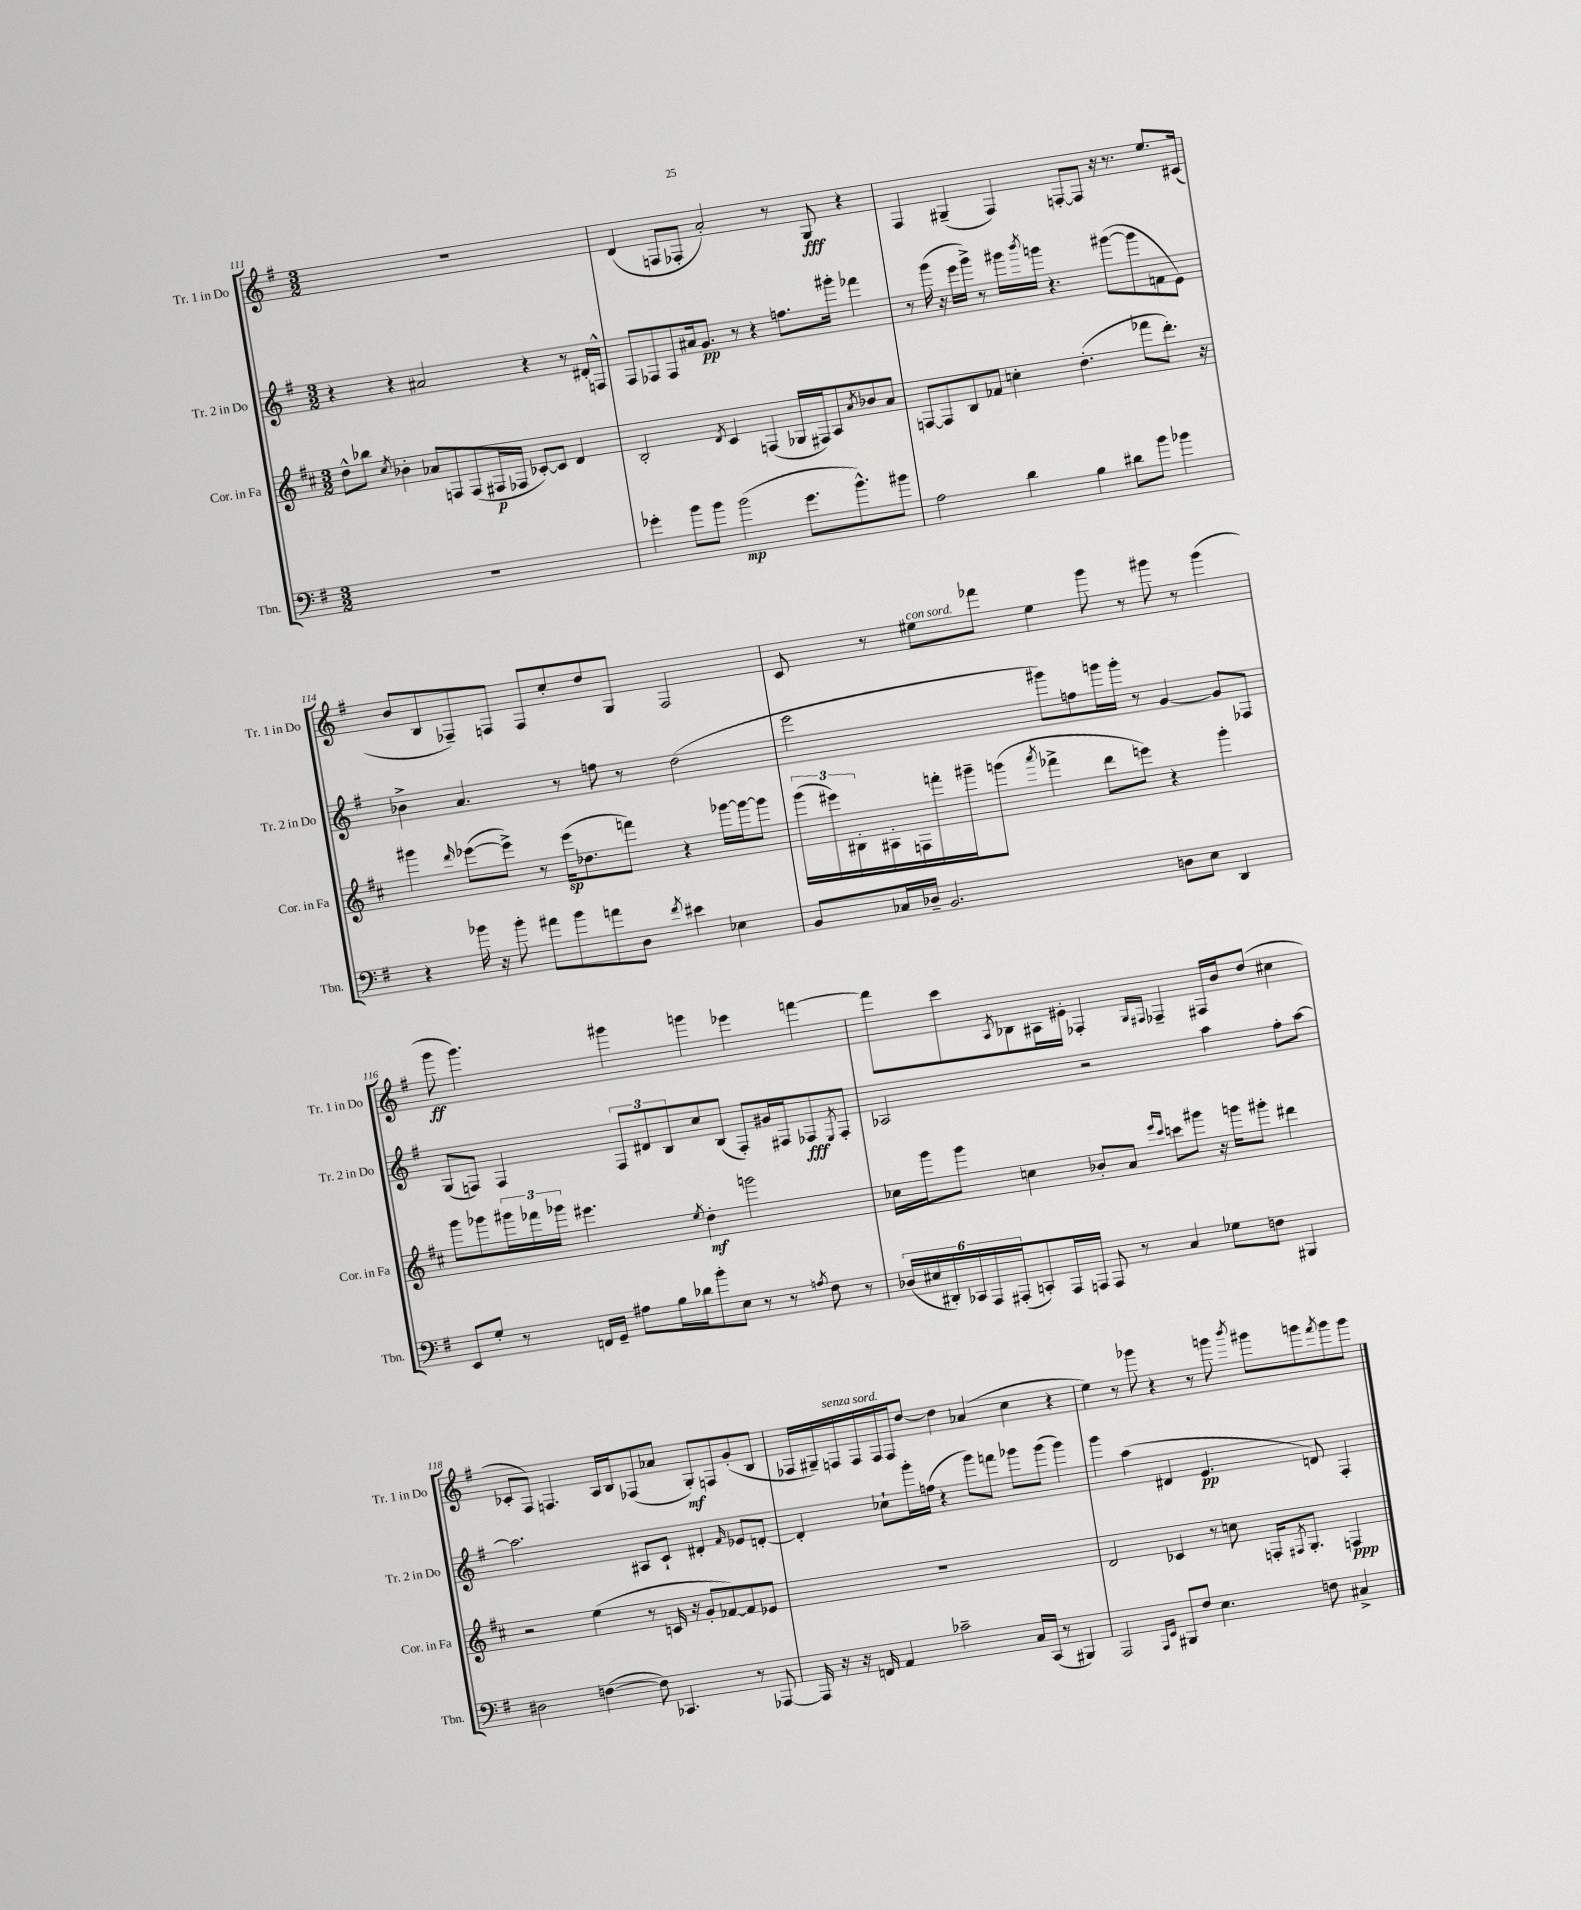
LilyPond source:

<<
\new StaffGroup <<
\new Staff = "s0" \with { instrumentName = "Tr. 1 in Do" shortInstrumentName = "Tr. 1 in Do" } {
    \clef treble \key g \major \numericTimeSignature \time 3/2
    R1. |
    d'4( f8 fes8-. a'2-.) r8 g8\fff r4 |
    fis4 gis4--( fis4) f8~-. f8 r16 r8. e''8. cis'16( |
    b'8 b8 fes8--) f8 f8 c''8-. d''8 g8 f2 |
    c'8 r8 eis''8^\markup { \italic "con sord." } fes'''8 eis''4 g'''8 r8 gis'''8 r8 gis'''4( |
    g'''8\ff g'''4.) gis'''4 g'''4 ees'''4 f'''4~ |
    f'''8 c'''8 \acciaccatura { a8 } bes8 ais16 eis'16-. fes4-. \grace { g16 fis16 } fes4-- fis16 b'16 d''8( cis''4 |
    ces'8-. fis8) f4. a16 b16 fes8( aes'8 g8-.\mf) f8 g'8-.( b8 |
    fes16 gis16--) f16^\markup { \italic "senza sord." } f16 f16 f16 d''8~ d''4 aes'4( c''4 r4 |
    e''4) r8 ges'''8 r4 r8 g'''8 \acciaccatura { b'''8 } gis'''8 g'''8 \acciaccatura { fis'''8 } g'''8 g'''8 \bar "|." |
}
\new Staff = "s1" \with { instrumentName = "Tr. 2 in Do" shortInstrumentName = "Tr. 2 in Do" } {
    \clef treble \key g \major \numericTimeSignature \time 3/2
    r4 r4 ais'2 r4 r8 dis'16-. f16-^ |
    fis8 fes8 fes8 ais'16 g'8.\pp r8 r4 f''8. gis'''16-. fes'''4 |
    r8 g'''16( r16 e'''16 g'''16->) r8 gis'''16 \acciaccatura { b'''8 } g'''16 r4. gis'''8~( gis'''8 f'8 e'8) |
    bes'4-> a'4. r8 f''8 r8 d''2( |
    e'''2 gis'''8) f''8 g'''16 g'''16-. r8 g'4~ g'8 fes8 |
    g8( f8) f4 \tuplet 3/2 { f8 dis'8 b8 } c''8 b8( f8-.) gis'16 fis16 fes8\fff \acciaccatura { e8 } fes8-. |
    aes2 r2 a''4 fis''8-. a''8~ |
    a''2. ais8 c'8-! dis'4-. \grace { fis'16 } ees'8 d'8~-. |
    d'4-. ces''8-! g'''16-. f''16( r4 g'''8) f'''8 ges'''8 ges'''8( ges'''4) |
    g'''4 a''4( dis'4 e'4.\pp d'8) fis4-. \bar "|." |
}
\new Staff = "s2" \with { instrumentName = "Cor. in Fa" shortInstrumentName = "Cor. in Fa" } {
    \clef treble \key d \major \numericTimeSignature \time 3/2
    d''8-^ bes''8 \acciaccatura { cis''8 } bes'4-. aes'8 f8 f8( fis16\p fes16 ces'8~-.) ces'8 d'4 |
    b2-. \acciaccatura { d'8 } cis'4 f4( ges16 fis16) a8 \acciaccatura { a'8 } bes'8 a'8 |
    f8~ f8 b8 fes'8 c''4-. d''4.-.( fes'''8 d'''8.-.) r16 |
    gis'''4 \grace { d'''16 } ees'''8~( ees'''8->) r8 ees'''16\sp( des''8. f'''8) r4 ges'''16~ ges'''16~ ges'''8 |
    \tuplet 3/2 { g'''16( eis'''16) bis16-. } ais16-. f16 f'''16-. gis'''16-- g'''8( \acciaccatura { a'''8 } fes'''4-> d'''8 e'''8) r4 g'''4-. |
    g'''8 ges'''8 \tuplet 3/2 { gis'''16 fes'''16 ges'''16 } eis'''4. \acciaccatura { e''8 } d''4-.\mf g'''2 |
    ces''16 g'''16 g'''8 c''4 bes'8-. a'8 \grace { e'''16 cis'''16 } c'''8 gis'''8 r16 g'''16 gis'''8-. dis'''4 |
    r2 e''4( r8 c'16 r16 g'8-. fes'8~) fes'8 ees'8 |
    R1. |
    d'2 ces'4 r8 c''8 f16-. \acciaccatura { fis8 } g8.-. f4\ppp \bar "|." |
}
\new Staff = "s3" \with { instrumentName = "Tbn." shortInstrumentName = "Tbn." } {
    \clef bass \key g \major \numericTimeSignature \time 3/2
    R1. |
    ges'4-. b'8 b'8 b'2\mp( ges'8. b'8.-^) bis'8 |
    a2 d'4 b4 dis'8 b'8 bes'4 |
    r4 bes'16 r16 bes'8-. ais'8 bes'8 a'8 d8 \acciaccatura { fis'8 } eis'4 ees4 |
    b,8 ces16 des16-- b,2. d8 e8 d,4 |
    e,8 g8-. r8 f,16 g,16-- ais8 b16 des'16 b'8-. e8 r8 r8 \acciaccatura { a8 } fis8 r8 |
    \tuplet 6/4 { des16( eis16 dis,16-.) ces,16 a,,16 ais,,16-.( } c,8-.) ais,,16 a,,16 a,,8 r8 c4 ges8 f8 bis,,4 |
    dis2 f4~( f8) ces,4. r8 aes,,8~ |
    aes,,16 r16 r16 f,16 a,4 ces'2-- c16 c,16( r8 bis,,4) |
    a,,2 \grace { a,,16 e,16 } bis,,8 fis8 e4. f8 cis4-> \bar "|." |
}
>>
>>
\layout { \context { \Score currentBarNumber = #111 } }
